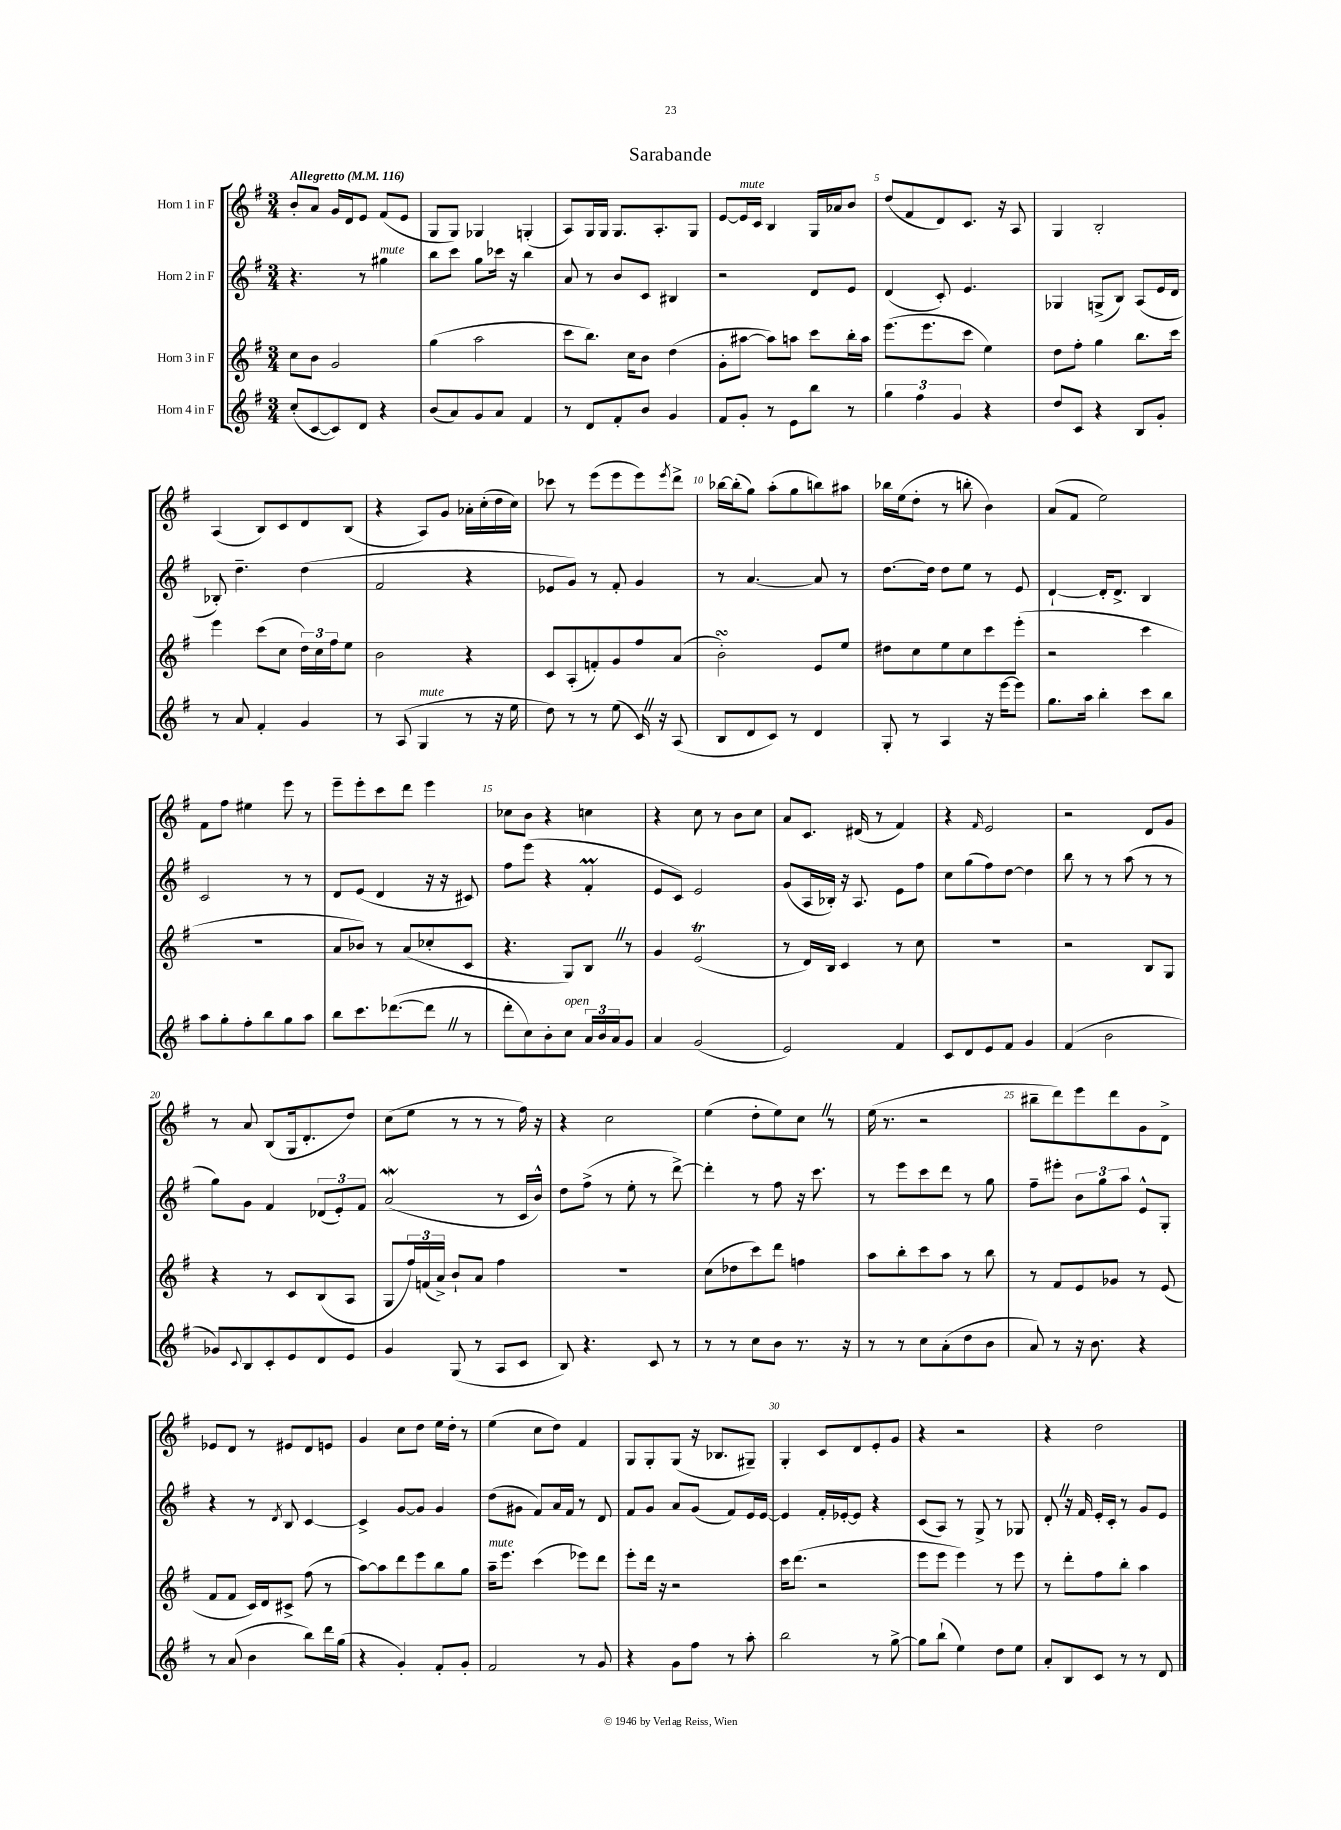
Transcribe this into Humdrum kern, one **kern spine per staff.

**kern	**kern	**kern	**kern
*part4	*part3	*part2	*part1
*staff4	*staff3	*staff2	*staff1
*I"Horn 4 in F	*I"Horn 3 in F	*I"Horn 2 in F	*I"Horn 1 in F
*clefG2	*clefG2	*clefG2	*clefG2
*k[f#]	*k[f#]	*k[f#]	*k[f#]
*M3/4	*M3/4	*M3/4	*M3/4
*MM116	*MM116	*MM116	*MM116
=1	=1	=1	=1
!	!	!	!LO:TX:a:B:t=Allegretto
(8cc'/L	8cc\L	4.r	8b'/L
[8c/	8b\J	.	8a/J
8c/])	2g/	.	16g/LL
.	.	.	16d/J
8d/J	.	8r	8e/J
!	!	!LO:TX:a:i:t=mute	!
4r	.	4gg#X\	(8f#/L
.	.	.	8e/J
=2	=2	=2	=2
(8b/L	(4gg\	8bb\L	8G/L
8a/)	.	8ccc\J	8G/J)
8g/	2aa\	8gg\L	4G-X/
8a/J	.	16ccc-X\Jk	.
.	.	16r	.
4f#/	.	4bb\	(4Gn'/
=3	=3	=3	=3
8r	8ccc\L	8a/	8A/L)
8d/L	8.bb\J)	8r	16G/L
.	.	.	16G/JJ
8f#'/	.	8b/L	8.G/L
.	16cc\KL	.	.
8b/J	8b\J	8c/J	.
.	.	.	8.A'/
4g/	(4dd\	4B#X/	.
.	.	.	8G/J
=4	=4	=4	=4
8f#/L	8g'\L	2r	[8e/L
!	!	!	!LO:TX:a:i:t=mute
8g'/J	[8aa#X\J	.	16e/L]
.	.	.	16c/JJ
8r	8aa#\L])	.	4B/
8e\L	8aan\J	.	.
8bb\J	8ccc\L	8d/L	16G/LL
.	.	.	16a-X/J
8r	16bb'\L	8e/J	8b/J
.	16aa\JJ	.	.
=5	=5	=5	=5
6gg\	(8.eee\L	(4d/	(8dd/L
.	.	.	8f#/
6ff#\	.	.	.
.	8.eee\	.	.
.	.	8c'/)	8d/)
6g/	.	.	.
.	8ccc\J	4.e/	8.c/J
4r	4ee\)	.	.
.	.	.	16r
.	.	.	8A/
=6	=6	=6	=6
8dd/L	8dd\L	4G-X/	4G/
8c/J	8ff#'\J	.	.
4r	4gg\	(8Gn^/L	2B'/
.	.	8B/J)	.
8B/L	8.bb\L	(8A/L	.
8g'/J	.	16e/L	.
.	16ccc\Jk	16d/JJ	.
!!LO:LB:g=z
=7	=7	=7	=7
8r	4eee\	8B-X'/)	(4A/
8a/	.	4.dd~\	.
4f#'/	(8ccc\L	.	8B/L)
.	8cc\J	.	8c/
4g/	24dd\LL)	(4dd\	8d/
.	24cc\	.	.
.	24ff#\J	.	.
.	8ee\J	.	(8B/J
=8	=8	=8	=8
8r	2b\	2f#/	4r
(8A/	.	.	.
!LO:TX:a:i:t=mute	!	!	!
4G/	.	.	8A/L)
.	.	.	8g/J
8r	4r	4r	16a-X'\LL
.	.	.	(16cc'\
16r	.	.	16dd\
16ee\	.	.	16cc\JJ)
=9	=9	=9	=9
8dd\)	8c/L	8e-X/L	8ccc-X\
8r	(8A'/	8g/J)	8r
8r	8fn'/)	8r	(8eee\L
(8ee\	8g/	8f#'/	8eee\
16cZ/)	8ff#/	4g/	8eee\)
16r	.	.	.
.	.	.	8qeee/
(8A/	(8a/J	.	8ddd^\J
=10	=10	=10	=10
8B/L	2bsSsS'\)	8r	[16bb-X\LL
.	.	.	(16bb-'\J]
8d/	.	[4.a/	8gg\J)
8c/J)	.	.	(8aa'\L
8r	.	.	8gg\
4d/	8e/L	8a/]	8bbn\)
.	8ee/J	8r	8aa#X\J
=11	=11	=11	=11
8G'/	8dd#X\L	[8.dd\L	16bb-X\LL
.	.	.	(16ee\J
8r	8cc\	.	8dd'\J
.	.	16dd\Jk]	.
4A/	8ee\	8dd\L	8r
.	8cc\	8ee\J	8bbn'\
16r	8ccc\	8r	4b\)
[16eee\KL	.	.	.
8eee\J]	(8eee'\J	8e/	.
=12	=12	=12	=12
8.gg\L	2r	[4d`/	(8a/L
.	.	.	8f#/J
16aa\Jk	.	.	.
4bb'\	.	16d'/KL]	2ee\)
.	.	8.d^/J	.
8ccc\L	4ccc\	4B/	.
8bb\J	.	.	.
!!LO:LB:g=z
=13	=13	=13	=13
8aa\L	2.r	2c/	8f#\L
8gg'\	.	.	8ff#\J
8ff#'\	.	.	4ee#X\
8bb\	.	.	.
8gg\	.	8r	8eee\
8aa\J	.	8r	8r
=14	=14	=14	=14
8bb\L	8a/L	8d/L	8eee~\L
8.ccc\	8b-X/J)	(8e/J	8eee'\
.	8r	4d/	8ccc\
([8.ddd-X\	.	.	.
.	(8a/L	.	8ddd\J
8ddd-Z\J]	8cc-X'/	16r	4eee\
.	.	16r	.
8r	8c/J	8c#X/)	.
=15	=15	=15	=15
8ddd'\L	4.r	8ff#\L	8cc-X\L
8cc\)	.	(8eee\J	8b\J
8b'\	.	4r	4r
!LO:TX:a:i:t=open	!	!	!
8cc\J	8G/L)	.	.
24a/LL	8BZ/J	4f#m'/	4ccn\
24b/	.	.	.
24a/J	.	.	.
8g/J	8r	.	.
=16	=16	=16	=16
4a/	4g/	8e/L	4r
.	.	8c/J)	.
(2g/	(2eT/	2e/	8cc\
.	.	.	8r
.	.	.	8b\L
.	.	.	8cc\J
=17	=17	=17	=17
2e/)	8r	(8g/L	8a/L
.	16d/LL)	16A/L	8.c/J
.	16B/JJ	16B-X'/JJ)	.
.	4c/	16r	.
.	.	8.A/	(16d#X/
.	.	.	8r
4f#/	8r	8e\L	4f#/)
.	8cc\	8ff#\J	.
=18	=18	=18	=18
8c/L	2.r	8cc\L	4r
8d/	.	(8gg\	.
.	.	.	16qqf#/
8e/	.	8ff#\)	2e/
8f#/J	.	[8dd\J	.
4g/	.	4dd\]	.
=19	=19	=19	=19
(4f#/	2r	8bb\	2r
.	.	8r	.
2b\	.	8r	.
.	.	(8aa\	.
.	8B/L	8r	8d/L
.	8G/J	8r	8g/J
!!LO:LB:g=z
=20	=20	=20	=20
8g-X/L)	4r	8gg\L)	8r
8qqc/	.	.	.
8B/	.	8g\J	8a/
8c'/	8r	4f#/	(8B/L
8e/	8c/L	.	16G/k
.	.	.	8.d'/
8d/	(8B/	(12d-X/L	.
.	.	12e'/)	.
8e/J	8A/J	.	8dd/J)
.	.	12f#/J	.
=21	=21	=21	=21
4g/	8G/L	(2aW/	(8cc\L
.	24ff#/L)	.	8ee\J
.	(24fn/	.	.
.	24a^/JJ)	.	.
(8G/	8b`/L	.	8r
8r	8a/J	.	8r
8A/L	4ff#\	8r	8r
8c/J	.	16c/LL	16ff#\)
.	.	16b^^/JJ)	16r
=22	=22	=22	=22
8B/)	2.r	8dd\L	4r
4.r	.	(8ff#^\J	.
.	.	8r	2cc\
.	.	8ee'\	.
8c/	.	8r	.
8r	.	[8ddd^\)	.
=23	=23	=23	=23
8r	(8cc\L	4ddd'\]	(4ee\
8r	8dd-X\	.	.
8cc\L	8ccc\)	8r	8dd'\L
8b\J	8ddd\J	8ff#\	8ee\)
8.r	4ffn\	16r	8ccZ\J
.	.	8.ccc\	.
.	.	.	8r
16r	.	.	.
=24	=24	=24	=24
8r	8aa\L	8r	(16ee\
.	.	.	8.r
8r	8bb'\	8eee\L	.
8cc\L	8ccc\	8ccc\	2r
(8a'\	8aa\J	8ddd\J	.
8dd\	8r	8r	.
8b\J	8bb\	8gg\	.
=25	=25	=25	=25
8a/)	8r	8ff#~\L	8bb#X~\L
8r	8f#/L	8eee#X'\J	8ddd\)
16r	8e/	12b\L	8eee\
8.b\	.	.	.
.	.	12gg\	.
.	8g-X/J	.	8ddd\
.	.	12aa\J	.
4r	8r	8e^^/L	8g\
.	(8e/	8G'/J	8d^\J
!!LO:LB:g=z
=26	=26	=26	=26
8r	8f#/L	4r	8e-X/L
(8a/	8f#/J	.	8d/J
4b\	16c/LL)	8r	8r
.	16d/J	.	.
.	.	8qd/	.
.	8c#X^/J	8B/	8e#X/L
8bb\L)	(8ff#\	[4c/	8d/
16ddd\L	8r	.	8en/J
(16gg\JJ	.	.	.
=27	=27	=27	=27
4r	[8aa\L)	4c^/]	4g/
.	8aa\]	.	.
4g'/)	8ddd\	[8g/L	8cc\L
.	8eee\	8g/J]	8dd\J
8f#'/L	8bb\	4g/	16ee\LL
.	.	.	16dd'\JJ
8g'/J	8gg\J	.	8r
=28	=28	=28	=28
!	!LO:TX:a:i:t=mute	!	!
2f#/	16aa~\KL	(8dd\L	(4ee\
.	8.eee\J	.	.
.	.	8g#X\J	.
.	(4ccc\	8f#/L)	8cc\L
.	.	16a/L	8dd\J)
.	.	16f#/JJ	.
8r	8eee-X\L)	8r	4f#/
8g/	8ddd\J	8d/	.
=29	=29	=29	=29
4r	8eee'\L	8f#/L	8G/L
.	16ddd\Jk	8g/J	8G'/
.	16r	.	.
8g\L	2r	8a/L	(8G/J
8ff#\J	.	(8g/J	16r
.	.	.	8.B-X/L
8r	.	8f#/L)	.
8aa'\	.	16e/L	8G#X~/J)
.	.	[16e/JJ	.
=30	=30	=30	=30
2bb\	16ccc\KL	4e/]	4G'/
.	(8.ddd\J	.	.
.	2r	16f#'/LL	8c/L
.	.	[16e-X'/J	.
.	.	8e-/J]	8d/
8r	.	4r	8e'/
[8gg^\	.	.	8g/J
=31	=31	=31	=31
8gg\L]	8eee\L	(8c/L	4r
(8bb`\J	8eee\J	8A/J)	.
4ee\)	4eee\)	8r	2r
.	.	8G^/	.
8dd\L	8r	8r	.
8ee\J	8eee\	8G-X/	.
=32	=32	=32	=32
8a'/L	8r	8d'Z/	4r
8B/	8ddd'\L	16r	.
.	.	16f#/	.
8c/J	8ff#\	16e'/LL	2dd\
.	.	16c'/JJ	.
8r	8bb'\J	8r	.
8r	4aa\	8g/L	.
8d/	.	8e/J	.
==	==	==	==
*-	*-	*-	*-
